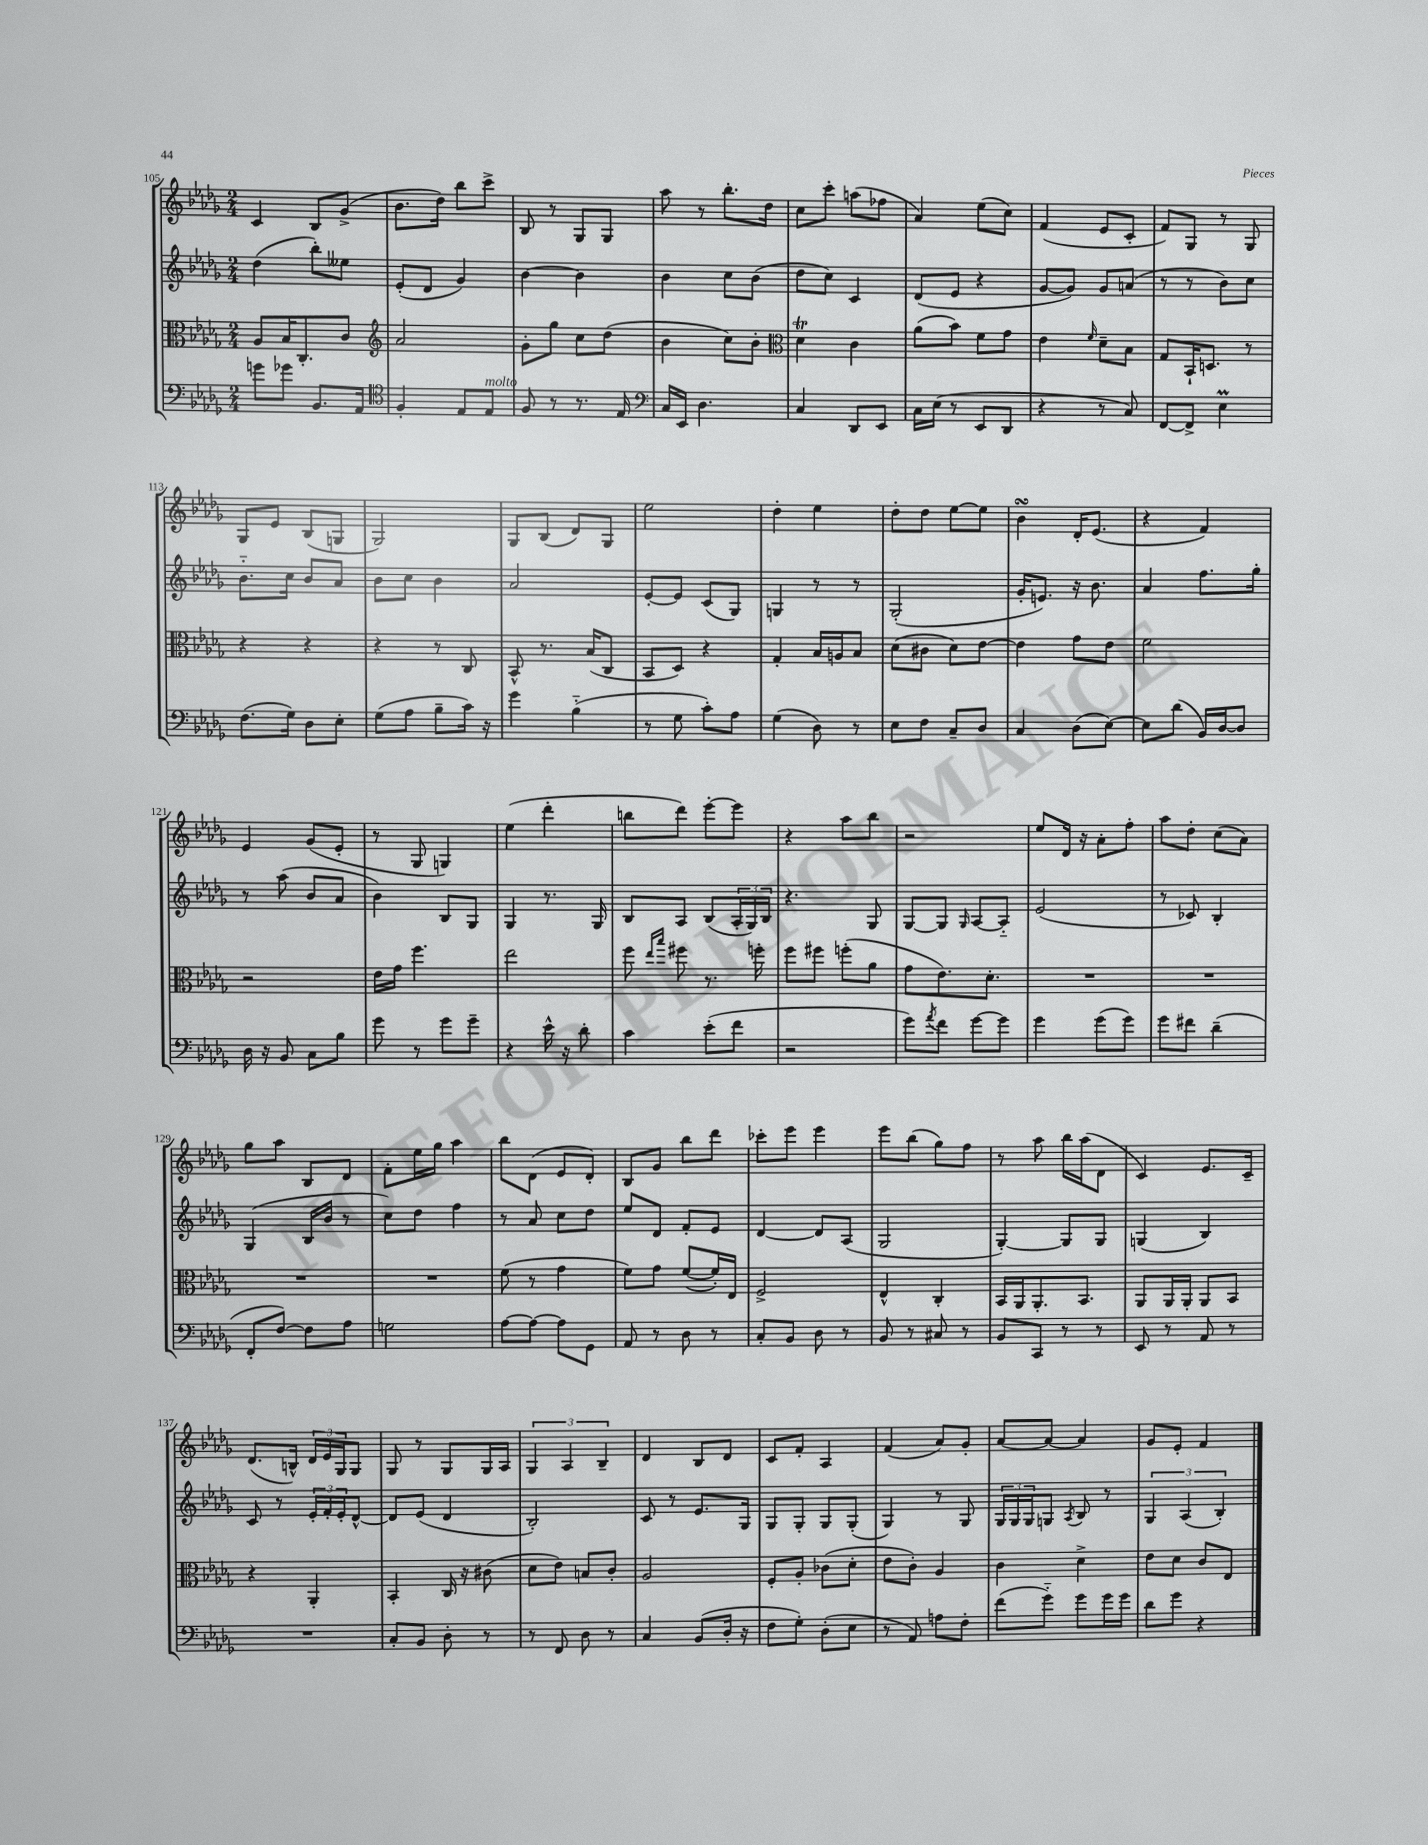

**kern	**kern	**kern	**kern
*staff4	*staff3	*staff2	*staff1
*clefF4	*clefC3	*clefG2	*clefG2
*k[b-e-a-d-g-]	*k[b-e-a-d-g-]	*k[b-e-a-d-g-]	*k[b-e-a-d-g-]
*M2/4	*M2/4	*M2/4	*M2/4
8g\L	8A-/L	(4dd-\	4c/
8g-\J	16B-/K	.	.
.	8.C'/	.	.
8.BB-/L	.	8bb-'\L)	8B-/L
.	8c/J	8ee--\J	(8g-^/J
16AA-/Jk	.	.	.
=	=	=	=
*clefC4	*clefG2	*	*
4F'/	2a-/	(8e-'/L	8.b-\L
.	.	8d-/J	.
.	.	.	16dd-\Jk)
8E-/L	.	4g-/)	8bb-\L
8E-/J	.	.	8ccc^\J
=	=	=	=
8F/	8g-'\L	[4b-\	8B-/
8r	8gg-\J	.	8r
8.r	8cc\L	4b-\]	8G-/L
.	(8dd-\J	.	8G-/J
16E-/	.	.	.
=	=	=	=
*clefF4	*	*	*
16C/LL	4b-\	4b-\	8aa-\
16EE-/JJ	.	.	.
4.D-\	.	.	8r
.	8cc\L)	8cc\L	8.bb-'\L
.	8b-'\J	(8b-\J	.
.	.	.	16dd-\Jk
=	=	=	=
*	*clefC3	*	*
4C/	4d-\	8dd-\L	8cc\L
.	.	8cc\J)	8ccc'\J
8DD-/L	4c\	4c/	(8aa\L
8EE-/J	.	.	8ff-\J
=	=	=	=
16C\LL	(8a-\L	(8d-/L	4a-/)
(16E-\JJ	.	.	.
8r	8b-\J)	8e-/J	.
8EE-/L	8f\L	4r	(8ee-\L
8DD-/J	8g-\J	.	8cc\J)
=	=	=	=
4r	4e-\	[8g-/L	(4f/
.	.	8g-/]J)	.
.	16qqf/	.	.
8r	8d-~\L	8g-/L	8e-/L
8C/)	8B-\J	(8a/J	8c'/J
=	=	=	=
[8FF/L	8G-/L	8r	8f/L)
8FF^/]J	16BB-`/K	8r	8G-/J
.	8.D/J	.	.
4E-\	.	8b-\L)	8r
.	8r	8cc\J	8G-/
=	=	=	=
(8.F\L	4r	8.b-'~\L	8G-/L
.	.	.	8e-/J
16G-\Jk)	.	16cc\Jk	.
8D-\L	4r	8b-/L	(8B-/L
8E-'\J	.	8a-/J	8G/J
=	=	=	=
(8G-\L	4r	8b-\L	2G-/)
8A-\J	.	8cc\J	.
8B-~\L	8r	4b-\	.
16c\Jk)	8C/	.	.
16r	.	.	.
=	=	=	=
4g-\	8BB-^^/	2a-/	8G-/L
.	8.r	.	(8B-/J
(4B-'~\	.	.	8d-/L)
.	(16B-/LK	.	.
.	8C/J	.	8G-/J
=	=	=	=
8r	8BB-/L	[8e-'/L	2ee-\
8G-\	8D-/J)	8e-/]J	.
8c'\L)	4r	(8c/L	.
8A-\J	.	8G-/J)	.
=	=	=	=
(4G-\	4G-'/	4G/	4dd-'\
8D-\)	16B-/LL	8r	4ee-\
.	16A/J	.	.
8r	8B-/J	8r	.
=	=	=	=
8E-\L	(8d-\L	(2G-'/	8dd-'\L
8F\J	8c#\J	.	8dd-\J
8C~/L	8d-\L)	.	[8ee-\L
8D-/J	[8e-\J	.	8ee-\]J
=	=	=	=
4C/	4e-\]	16g-'/LK	4b-\
.	.	8.e/J)	.
(8D-\L	8g-\L	16r	16d-'/LK
.	.	8.b-\	(8.e-/J
[8E-\J)	8e-\J	.	.
=	=	=	=
8E-\]L	2f\	4a-/	4r
(8d-\J	.	.	.
16BB-/LL)	.	8.ff\L	4f/)
[16D-/J	.	.	.
8D-/]J	.	.	.
.	.	16gg-'\Jk	.
=	=	=	=
16D-\	2r	8r	4e-/
16r	.	.	.
8BB-/	.	(8aa-\	.
8C\L	.	8b-/L	(8g-/L
8B-\J	.	8a-/J	8e-'/J
=	=	=	=
8g-\	16e-\LL	4b-\)	8r
.	16g-\JJ	.	.
8r	4.ff\	.	8G-/
8g-\L	.	8B-/L	4G/)
8g-~\J	.	8G-/J	.
=	=	=	=
4r	2ee-\	4G-/	(4ee-\
16e-^^\	.	8.r	4ddd-'\
16r	.	.	.
8d-'\	.	.	.
.	.	16G-/	.
=	=	=	=
4c\	8ff\	8B-/L	8bb\L
.	16qqee-/LL	.	.
.	16qqbb-/JJ	.	.
.	8ff#\	8A-/J	8ddd-\J)
(8e-'\L	8.r	(8B-/L	[8eee-'\L
8f\J	.	24A-'/L	8eee-\]J
.	.	24G-/)	.
.	16ff'\	.	.
.	.	24B-/JJ	.
=	=	=	=
2r	8ff\L	4.r	4r
.	8ff#\J	.	.
.	(8ff'\L	.	8aa-\L
.	8a-\J	8G-/	8bb-\J
=	=	=	=
8g-\L)	8g-\L	[8G-/L	2r
8qa-/	.	.	.
8f\J	8.e-\)	8G-/]J	.
.	.	16qqG-/	.
[8g-\L	.	[8A-/L	.
.	8.d-'\J	.	.
8g-\]J	.	8A-'~/]J	.
=	=	=	=
4g-\	2r	(2e-/	8ee-/L
.	.	.	16d-/Jk
.	.	.	16r
(8g-\L	.	.	8a-'\L
8g-\J)	.	.	8ff'\J
=	=	=	=
8g-\L	2r	8r	8aa-\L
8f#\J	.	8c-/)	8dd-'\J
(4d-~\	.	4B-'/	(8cc\L
.	.	.	8a-\J)
=	=	=	=
8FF'/L	2r	(4G-/	8gg-\L
[8F/J)	.	.	8aa-\J
8F\]L	.	16B-/LL	8B-/L
.	.	16b-/JJ	.
8A-\J	.	8r	8d-/J
=	=	=	=
2G\	2r	8cc\L)	8f'\L
.	.	8dd-\J	16ee-\L
.	.	.	16gg-\JJ
.	.	4ff\	4aa-\
=	=	=	=
[8A-\L	(8f\	8r	8bb-\L
8A-\_J	8r	8a-/	(8d-\J
8A-\]L	4g-\	8cc\L	8e-/L
8GG-\J	.	8dd-\J	8d-'/J)
=	=	=	=
8AA-/	8f\L)	8ee-/L	8B-/L
8r	8g-\J	8d-/J	8g-/J
8D-\	([8f/L	8f'/L	8bb-\L
8r	16f'/]L)	8e-/J	8ddd-\J
.	16E-/JJ	.	.
=	=	=	=
8C'/L	2F^/	[4d-/	8ccc-'\L
8BB-/J	.	.	8eee-\J
8D-\	.	8d-/]L	4eee-\
8r	.	(8A-/J	.
=	=	=	=
8BB-/	4E-^^/	2G-/	8eee-\L
8r	.	.	(8bb-\J
8C#/	4C'/	.	8gg-\L)
8r	.	.	8ff\J
=	=	=	=
8BB-/L	16BB-/LL	[4G-'/)	8r
.	16AA-/J	.	.
8CC/J	8.AA-'/	.	8aa-\
8r	.	8G-/]L	16bb-\LL
.	8.BB-/J	.	(16aa-\J
8r	.	8G-/J	8d-\J
=	=	=	=
8EE-/	8AA-/L	(4G/	4c/)
8r	16AA-/L	.	.
.	16AA-'/JJ	.	.
8AA-/	8AA-/L	4B-/)	8.e-/L
8r	8BB-/J	.	.
.	.	.	16c~/Jk
=	=	=	=
2r	4r	8c/	(8.d-/L
.	.	8r	.
.	.	.	16B^^/Jk)
.	4AA-'/	24e-'/LL	24d-/LL
.	.	24f'/	24e-/
.	.	24e-'/J	24G-/J
.	.	[8d-^^/J	8G-/J
=	=	=	=
8C'/L	4BB-'/	8d-/]L	8G-/
8BB-/J	.	(8e-/J	8r
8D-'\	16C/	4d-/	8G-/L
.	16r	.	.
8r	(8c#\	.	16G-/L
.	.	.	16A-/JJ
=	=	=	=
8r	8d-\L	2B-'/)	6G-/
8FF/	8e-\J)	.	.
.	.	.	6A-/
8D-\	8B/L	.	.
.	.	.	6B-~/
8r	8c'/J	.	.
=	=	=	=
4C/	2A-/	8c/	4d-/
.	.	8r	.
(8BB-/L	.	8.e-/L	8B-/L
16D-'/Jk	.	.	8d-/J
16r	.	16G-/Jk	.
=	=	=	=
8F\L	8F'/L	8G-/L	8c/L
8G-'\J)	8A-'/J	8G-'/J	8f'/J
(8D-'\L	(8c-\L	8G-/L	4A-/
8E-\J	8d-'\J	(8G-'/J	.
=	=	=	=
8r	8e-\L	4G-/)	(4f/
8AA-/)	8c'\J)	.	.
8A\L	4A-/	8r	8a-/L)
8F'\J	.	8G-/	8g-'/J
=	=	=	=
(8f\L	4c\	24G-/LL	[8a-/L
.	.	24G-/	.
.	.	24G-/J	.
8g-'~\J)	.	8G/J	8a-/_J
.	.	8qA-/	.
8g-\L	4d-^\	8B-/	4a-/]
16g-\L	.	8r	.
16g-\JJ	.	.	.
=	=	=	=
8d-\L	8e-\L	6G-/	8g-/L
8g-\J	8d-\J	.	8e-'/J
.	.	(6A-/	.
4r	8c/L	.	4f/
.	.	6B-'/)	.
.	8E-/J	.	.
==	==	==	==
*-	*-	*-	*-
